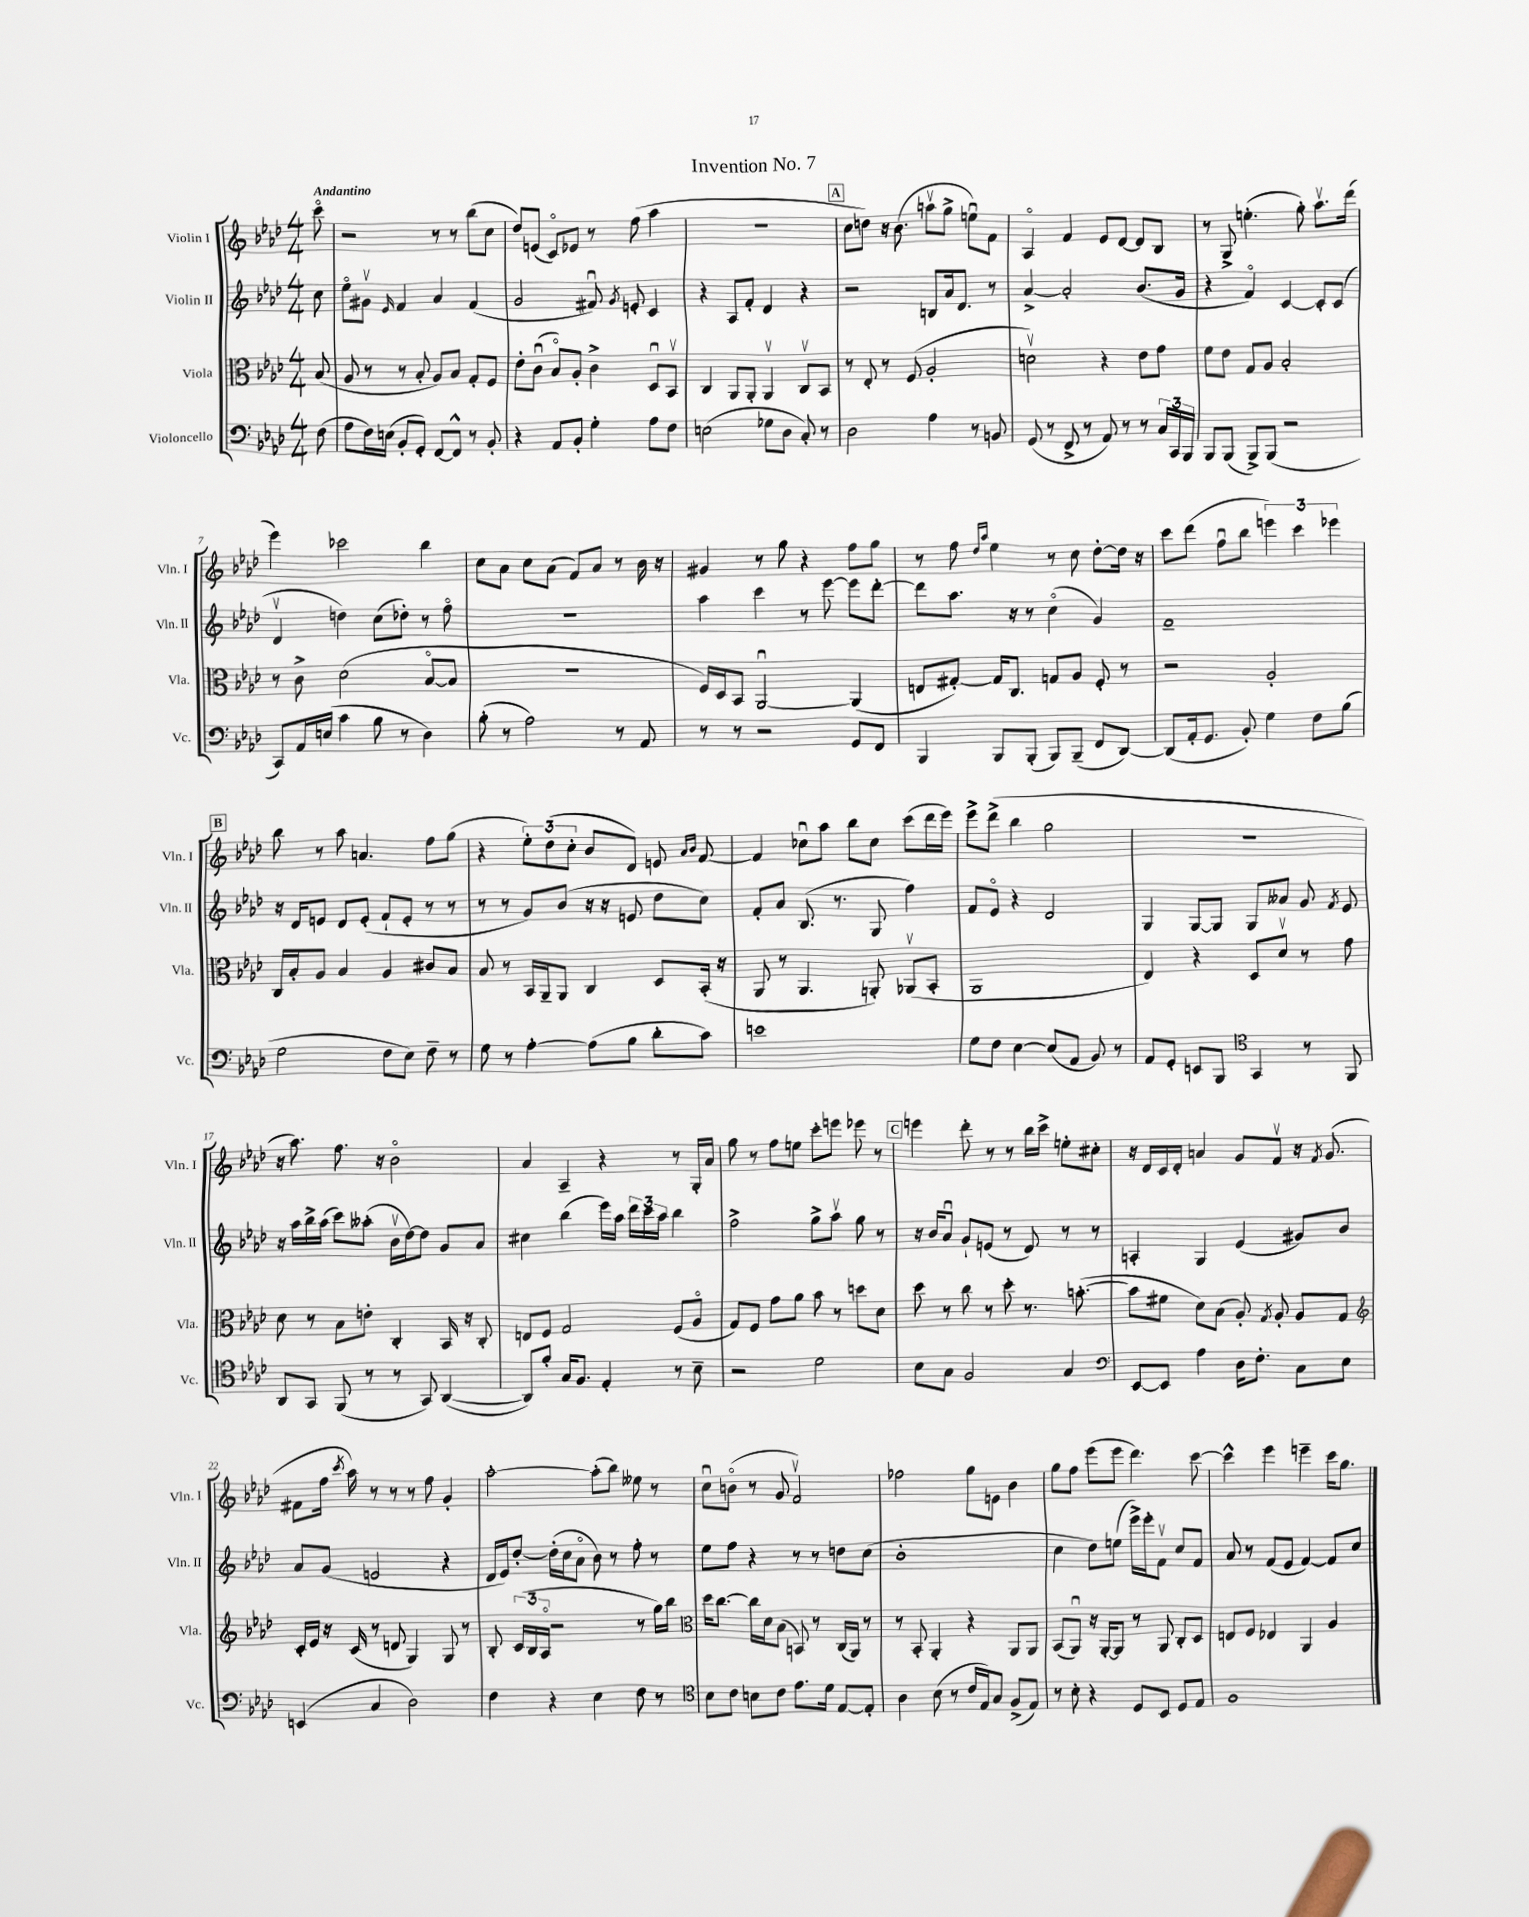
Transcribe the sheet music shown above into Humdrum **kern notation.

**kern	**kern	**kern	**kern
*part4	*part3	*part2	*part1
*staff4	*staff3	*staff2	*staff1
*I"Violoncello	*I"Viola	*I"Violin II	*I"Violin I
*I'Vc.	*I'Vla.	*I'Vln. II	*I'Vln. I
*clefF4	*clefC3	*clefG2	*clefG2
*k[b-e-a-d-]	*k[b-e-a-d-]	*k[b-e-a-d-]	*k[b-e-a-d-]
*M4/4	*M4/4	*M4/4	*M4/4
=	=	=	=
!	!	!	!LO:TX:a:B:t=Andantino
(8F\	(8B-/	8cc\	8ccc\
=1	=1	=1	=1
8A-\L	8A-/	8ee-\L	2r
16F\L)	8r	8g#Xv\J	.
(16En\JJ	.	.	.
.	.	16qqe-/	.
8BB-'/L	8r	4f/	.
8GG'/J)	8B-'/	.	.
[8FF/L	8A-/L)	4a-/	8r
8FF^^/J]	8B-/J	.	8r
8r	8G'/L	(4f/	(8bb-\L
8BB-'/	8F/J	.	8cc\J
=2	=2	=2	=2
4r	8e-'\L	2g/	8dd-/L)
.	(8cu\J	.	(8en/J
8AA-/L	8B-/L)	.	8c/L)
8BB-'/J	8A-'/J	.	8e-X/J
4G'\	4c^\	8f#Xu/)	8r
.	.	8qg/	.
.	.	8en'/	(8ff\
8A-\L	8D-u/L	4c/	4aa-\
8F\J	8BB-v/J	.	.
=3	=3	=3	=3
(2En\	4C/	4r	1r
.	8AA-/L	8A-/L	.
.	8AA-'/J	8f'/J	.
8G-X\L	4AA-v/	4d-/	.
8D-\J	.	.	.
8C'/)	8Cv/L	4r	.
8r	8BB-/J	.	.
!!LO:REH:place=s1:t=A
=4	=4	=4	=4
2D-\	8r	2r	8cc\L
.	8E-'/	.	8ddn\J)
.	8r	.	16r
.	.	.	(8.b-\
.	(8F/	.	.
4A-\	2A-'/	8Bn/L	8aanv\L
.	.	16a-/k	8gg^\J
.	.	8.d-/J	.
8r	.	.	8eenu\L)
8BBn/	.	8r	8f\J
=5	=5	=5	=5
(8GG/	2dnv\)	[4a-^/	4A-/
8r	.	.	.
8FF^/	.	2a-'/]	4f/
8r	.	.	.
8AA-/)	4r	.	8e-/L
8r	.	.	[8d-/J
8r	8e-\L	(8.b-/L	8d-/L]
24C/LL	8g\J	.	8B-/J
24CC/	.	.	.
.	.	16g/Jk	.
24BBB-/JJ	.	.	.
=6	=6	=6	=6
8BBB-/L	8f\L	4r	8r
(8BBB-/J	8e-\J	.	8G^/
8BBB-^/L)	8G/L	4f/)	(4.een'\
(8BBB-/J	8A-/J	.	.
2r	2B-'/	[4c/	.
.	.	.	8gg'\)
.	.	8c'/L]	8.aa-v\L
.	.	(8c/J	.
.	.	.	(16ddd-\Jk
!!LO:LB:g=z
=7	=7	=7	=7
8CC/L)	8r	4d-v/	4eee-\)
16AA-/L	8c^\	.	.
(16En/JJ	.	.	.
4c\	(2d-\	4ddn\)	2ccc-X\
8B-\	.	(8cc\L	.
8r	.	8dd-X'\J)	.
4D-\)	[8B-/L	8r	4bb-\
.	8B-/J]	8ff\	.
=8	=8	=8	=8
(8B-'\	1r	1r	8cc\L
8r	.	.	8a-\J
2A-\)	.	.	8cc\L
.	.	.	(8a-\J
.	.	.	8f/L)
.	.	.	8a-/J
8r	.	.	8r
8AA-/	.	.	16b-\
.	.	.	16r
=9	=9	=9	=9
8r	16F/LL)	4aa-\	4g#X/
.	16D-/J	.	.
8r	8BB-/J	.	.
2r	[2AA-u/	4ccc\	8r
.	.	.	8gg\
.	.	8r	4r
.	.	[8eee-\	.
8GG/L	(4AA-/]	8eee-\L]	8ff\L
8FF/J	.	[8ddd-'\J	8gg\J
=10	=10	=10	=10
4BBB-/	8En/L	8ddd-\L]	8r
.	[8G#X'/J)	8.aa-\J	8ff\
.	.	.	16qqdd-/LL
.	.	.	16qqaa-/JJ
8BBB-/L	16G#/KL]	.	4ee-\
.	8.C/J	16r	.
(8BBB-'/J	.	8r	.
8BBB-/L)	8Gn/L	(4cc\	8r
(8BBB-~/J	8A-/J	.	8cc\
8FF/L	8F'/	4g/)	[8dd-'\L
[8DD-/J)	8r	.	16dd-\Jk]
.	.	.	16r
=11	=11	=11	=11
(8DD-/L]	2r	1f~	8ccc\L
16AA-'/k	.	.	(8ddd-\J
8.GG/J	.	.	.
.	.	.	8ffu\L
8BB-'/)	.	.	8bb-\J
4G\	2A-'/	.	6eeen\)
.	.	.	6ccc\
8F\L	.	.	.
.	.	.	6eee-X\
(8B-\J	.	.	.
!!LO:LB:g=z
!!LO:REH:place=s1:t=B
=12	=12	=12	=12
2G\	16C/LL	16r	8bb-\
.	16B-'/J	16d-/KL	.
.	8A-/J	8en/J	8r
.	4B-/	8d-/L	8aa-\
.	.	(8e'/J	4.an/
8F\L	4A-/	8f`/L	.
8E-\J)	.	8e'/J	.
8F~\	8c#X/L	8r	8ff\L
8r	8B-/J	8r	(8gg\J
=13	=13	=13	=13
8G\	8B-/	8r	4r
8r	8r	8r	.
[4A-'\	16BB-/LL	8g/L)	12ee-'\L)
.	16AA-~/J	.	.
.	.	.	(12dd-\
.	8AA-/J	(8b-/J	.
.	.	.	12cc'\J
(8A-\L]	4C/	16r	8b-/L
.	.	16r	.
8B-\J	.	8en/	8d-/J)
8d-'\L	8D-/L	8dd-\L	8en/
.	.	.	16qqa-/LL
.	.	.	16qqb-/JJ
8c\J)	(16BB-'/Jk	8cc\J)	[8f/
.	16r	.	.
=14	=14	=14	=14
1en	8AA-/	8f'/L	4f/]
.	8r	8a-/J	.
.	4.AA-/	(8.B-/	8cc-Xu\L
.	.	.	8aa-\J
.	.	8.r	.
.	.	.	8bb-\L
.	8AAn'/)	8G/	8cc-\J
.	(8AA-Xv/L	4ff\)	(8ccc\L
.	8BB-'/J	.	16ddd-\L
.	.	.	16eee-\JJ)
=15	=15	=15	=15
8G\L	1AA-	8f/L	8eee-^\L
8F\J	.	8e-/J	(8ddd-^\J
[4E-\	.	4r	4bb-\
(8E-/L]	.	2d-/	2gg\
8AA-/J	.	.	.
8BB-/)	.	.	.
8r	.	.	.
=16	=16	=16	=16
8AA-/L	4E-/)	4G/	1r
8GG'/J	.	.	.
8EEn/L	4r	[8G/L	.
8BBB-/J	.	8G/J]	.
*clefC4	*	*	*
4GG/	8D-/L	8G/L	.
.	8d-v/J	8a--X/J	.
8r	8r	8g/	.
.	.	8qf/	.
8FF/	8g\	8e-/	.
!!LO:LB:g=z
=17	=17	=17	=17
8AA-/L	8d-\	16r	16r
.	.	16aa-\LL	8.aa-\)
8GG/J	8r	16bb-^\	.
.	.	(16aa-\JJ	.
(8FF/	8B-\L	8ccc\L)	8.ff\
8r	8en'\J	(8aa--X'\J	.
.	.	.	16r
8r	4C'/	16b-v\LL	2b-\
.	.	[16dd-\J)	.
8GG/)	.	8dd-\J]	.
([4AA-/	16BB-/	8g/L	.
.	16r	.	.
.	8C'/	8a-/J	.
=18	=18	=18	=18
8AA-/L])	8En/L	4cc#X\	4a-/
8f'/J	8F/J	.	.
16G/KL	2G/	(4bb-\	4A-~/
8.F/J	.	.	.
4E-'/	.	16eee-\LL)	4r
.	.	16aa-\JJ	.
.	.	24ddd-\LL	.
.	.	24ccc\	.
.	.	24aa-\JJ	.
8r	(8F/L	4bb-\	8r
8B-~\	8A-/J	.	16G'/LL
.	.	.	16a-/JJ
=19	=19	=19	=19
2r	8G/L)	2ff^\	8gg\
.	8F/J	.	8r
.	8g\L	.	8ff\L
.	8a-\J	.	8een\J
2d-\	8b-\	8gg^\L	8ccc'\L
.	8r	8aa-v\J	8eeen\J
.	8ddn\L	8gg\	8eee-X\
.	8d-\J	8r	8r
!!LO:REH:place=s1:t=C
=20	=20	=20	=20
8B-\L	8dd-\	16r	4eeen\
.	.	16b-/KL	.
8G\J	8r	8a-u/J	.
2F/	8cc\	8g`/L	8ddd-'\
.	8r	(8en/J	8r
.	8dd-'\	8r	8r
.	8.r	8d-/)	16bb-\LL
.	.	.	16ccc^\JJ
4G/	.	8r	8een'\L
.	([8.bn'\	.	.
.	.	8r	8cc#X'\J
=21	=21	=21	=21
*clefF4	*	*	*
[8EE-/L	8b\L]	4An'/	16r
.	.	.	16d-/LL
8EE-/J]	8f#X\J	.	16c/
.	.	.	16d-'/JJ
4A-\	8d-\L)	4G/	4an/
.	(8B-\J	.	.
16D-\KL	8A-'/)	(4e-/	8g/L
8.F'\J	.	.	.
.	8qG/	.	.
.	8A-'/	.	8fv/J
8C\L	8A-/L	8g#X/L)	16r
.	.	.	8qf/
.	.	.	(8.g/
8E-\J	8G/J	8b-/J	.
!!LO:LB:g=z
=22	=22	=22	=22
*	*clefG2	*	*
(4EEn/	16c'/LL	8a-/L	8f#X\L
.	16e-/JJ	.	.
.	16r	(8g/J	16ff\Jk
.	.	.	8qccc/
.	(16c/	.	16aa-\)
4C/	8r	2en/	8r
.	8dn/	.	8r
2D-\)	4G/)	.	8r
.	.	.	8ff\
.	8G/	4r	4g'/
.	8r	.	.
=23	=23	=23	=23
4F\	8B-'/	16d-/LL	[2aa-'\
.	.	16e-/J)	.
.	(24c/LL	[8dd-'/J	.
.	24B-/	.	.
.	24A-/JJ	.	.
4r	2r	(16dd-'\LL]	.
.	.	16cc\J	.
.	.	8a-\J	.
4E-\	.	8b-\)	(8aa-'\L]
.	.	8r	8bb-\J)
8F\	8r	8ff'\	8ee--X\
8r	16gg\LL)	8r	8r
.	16bb-\JJ	.	.
=24	=24	=24	=24
*clefC4	*clefC3	*	*
8B-\L	16dd-\KL	8ee-\L	8ccu\L
.	[8.cc\J	.	.
8c\J	.	8ff\J	(8bn\J
8Bn\L	16cc\LL]	4r	8r
.	16d-\J	.	.
8c\J	(8B-\J	.	8g/
8.e-\L	8BBn/)	8r	2fv/)
.	8r	8r	.
16d-\Jk	.	.	.
[8E-/L	(16C/LL	8ddn\L	.
.	16AA-/JJ)	.	.
8E-'/J]	8r	(8cc\J	.
=25	=25	=25	=25
4A-\	8r	1b-'	2ff-X\
.	8BB-'/	.	.
(8B-\	4AA-'/	.	.
8r	.	.	.
16c/LL	4r	.	8gg\L
16E-/J)	.	.	.
8G/J	.	.	8en\J
(8F^/L	8AA-/L	.	4b-\
8E-/J)	8AA-/J	.	.
=26	=26	=26	=26
8r	(8BB-/L	4cc\	8gg\L
8B-'\	8AA-u/J)	.	8ff\J
4r	16r	8dd-\L)	(8eee-\L
.	[16AA-'/KL	.	.
.	8AA-/J]	(8een\J	8eee-\J
8D-/L	8r	16eee-^\LL)	4.ddd-\)
.	.	16eee-'\J	.
8BB-/J	8AA-/	8fv\J	.
8D-/L	8C'/L	8cc/L	.
8E-/J	8D-/J	8f/J	[8ccc\
=27	=27	=27	=27
1F	8En/L	8a-/	4ccc^^\]
.	8F/J	8r	.
.	4E-X/	(8f/L	4eee-\
.	.	8e-/J	.
.	4AA-/	[4f/)	4eeen~\
.	4A-/	8f/L]	16ccc\KL
.	.	.	8.gg\J
.	.	8cc/J	.
==	==	==	==
*-	*-	*-	*-
